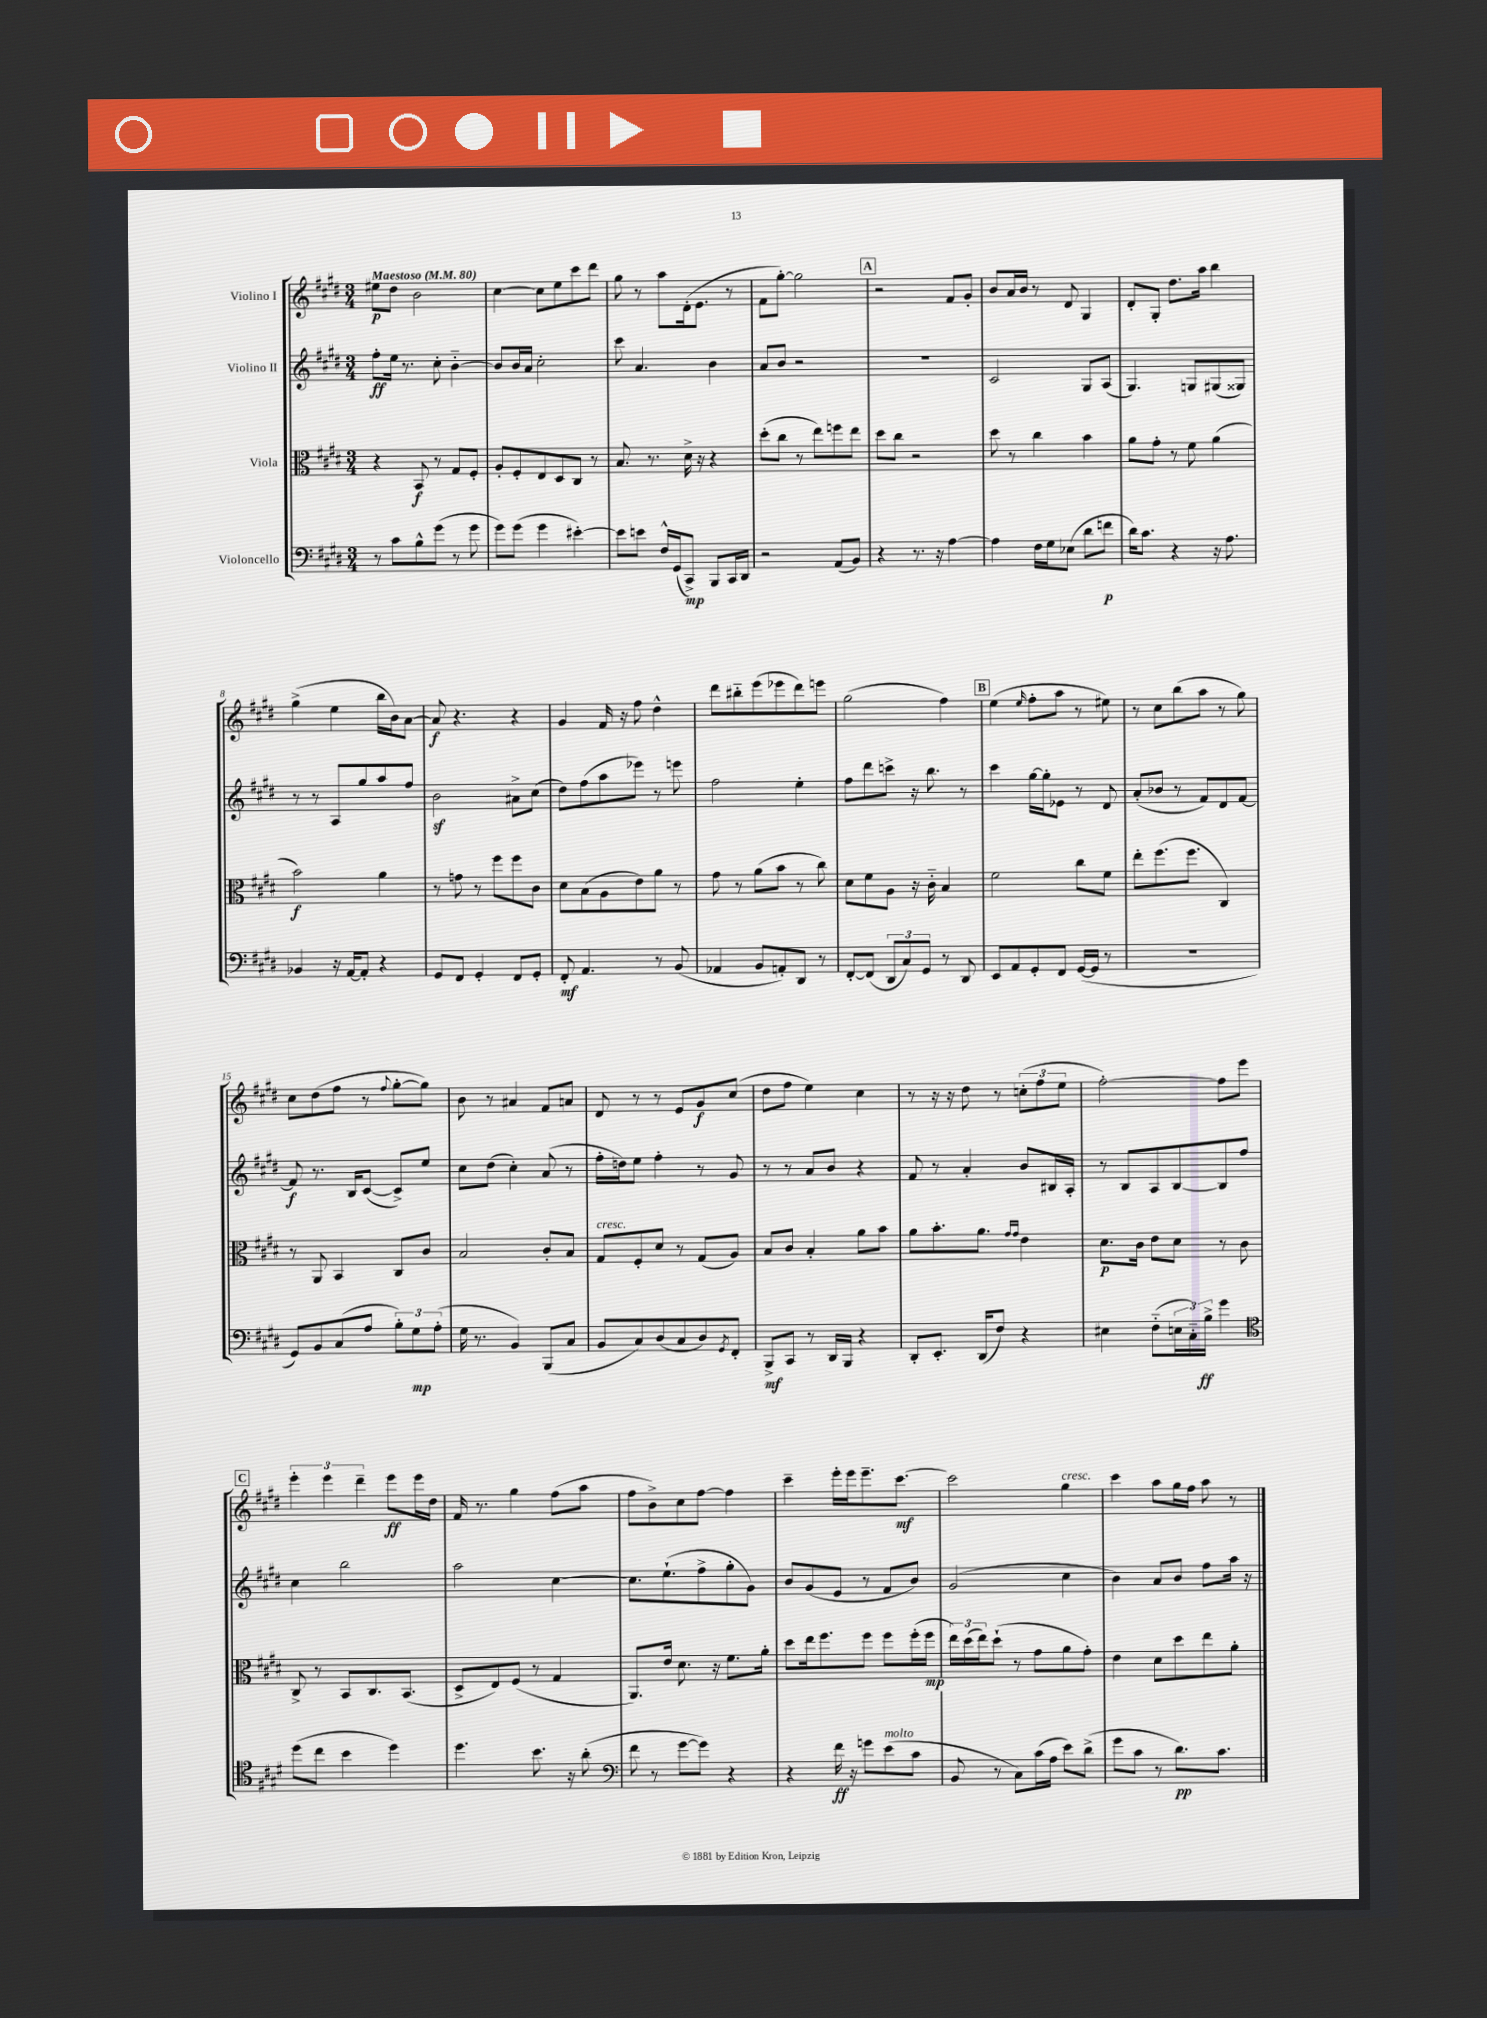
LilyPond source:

<<
\new StaffGroup <<
\new Staff = "s0" \with { instrumentName = "Violino I" } {
    \clef treble \key e \major \numericTimeSignature \time 3/4 \tempo "Maestoso" 4 = 80
    eis''8\p dis''8 b'2 |
    cis''4~ cis''8 e''8 cis'''8 dis'''8 |
    gis''8 r8 a''8 dis'16-.( e'8. r8 |
    fis'8 gis''8~-.) gis''2 |
    \mark \markup { \box "A" } r2 fis'8 gis'8-. |
    b'8 a'16 b'16 r8 dis'8 gis4 |
    dis'8-. gis8-. dis''8. a''16 b''4 |
    gis''4->( e''4 b''16 b'16) a'8~ |
    a'8\f r4. r4 |
    gis'4 fis'16 r16 fis''8 dis''4-^ |
    dis'''8 bis''8-_ e'''8( ees'''8 dis'''8) e'''8 |
    gis''2( fis''4) |
    \mark \markup { \box "B" } e''4( \grace { e''16 } fis''8-. a''8 r8 eis''8) |
    r8 cis''8 b''8( a''8 r8 gis''8) |
    cis''8 dis''8( fis''8 r8 \appoggiatura { fis''8 } gis''8~-. gis''8) |
    b'8 r8 ais'4 fis'8 a'8 |
    dis'8 r8 r8 e'8 gis'8\f cis''8( |
    dis''8 fis''8 e''4) cis''4 |
    r8 r16 r16 dis''8 r8 \tuplet 3/2 { c''8-.( fis''8 e''8 } |
    fis''2~-.) fis''8 e'''8 |
    \mark \markup { \box "C" } \tuplet 3/2 { e'''4-. e'''4 dis'''4-- } e'''8\ff e'''16 dis''16 |
    fis'16 r8. gis''4 fis''8( a''8 |
    fis''8 b'8->) cis''8 fis''8~ fis''4 |
    cis'''4-- e'''16-. e'''16 e'''8.-- cis'''8.~\mf |
    cis'''2 gis''4^\markup { \italic "cresc." } |
    cis'''4 a''8 gis''16 fis''16 a''8 r8 \bar "|." |
}
\new Staff = "s1" \with { instrumentName = "Violino II" } {
    \clef treble \key e \major \numericTimeSignature \time 3/4
    fis''8-.\ff e''16 r8. cis''8-. b'4~-_ |
    b'8 b'16 a'16 cis''2-. |
    cis'''8 a'4. b'4 |
    a'8 b'8 r2 |
    \mark \markup { \box "A" } R2. |
    cis'2 gis8 a8( |
    gis4.) g8 gis8( gisis8) |
    r8 r8 a8 gis''8 a''8 fis''8 |
    b'2\sf ais'8-> cis''8( |
    dis''8) fis''8( a''8 ees'''8) r8 e'''8 |
    fis''2 e''4-. |
    fis''8 dis'''8 c'''8-> r16 b''8. r8 |
    \mark \markup { \box "B" } cis'''4 gis''16~ gis''16-. ees'8 r8 dis'8 |
    a'8-.( bes'8 r8 fis'8) dis'8 fis'8~ |
    fis'8\f r8. b16 cis'8~( cis'8->) e''8 |
    cis''8 dis''8( cis''4-.) a'8( r8 |
    fis''16-. d''16) e''8 fis''4-. r8 gis'8 |
    r8 r8 a'8 b'8 r4 |
    fis'8 r8 a'4-. b'8 bis16 a16-. |
    r8 b8 a8 b8~ b8 fis''8 |
    \mark \markup { \box "C" } cis''4 b''2 |
    a''2 cis''4~ |
    cis''8. e''8.-!( fis''8-> gis''8-. gis'8) |
    b'8 gis'8( e'8 r8 fis'8 b'8) |
    gis'2( cis''4 |
    b'4) a'8 b'8 fis''8 a''16 r16 \bar "|." |
}
\new Staff = "s2" \with { instrumentName = "Viola" } {
    \clef alto \key e \major \numericTimeSignature \time 3/4
    r4 b,8\f r8 gis8 fis8-. |
    a8-. fis8-. e8 dis8 cis8 r8 |
    b8. r8. dis'16-> r16 r4 |
    dis''8-.( cis''8 r8 e''8) f''8 e''8 |
    \mark \markup { \box "A" } dis''8 cis''8 r2 |
    dis''8 r8 cis''4 b'4 |
    a'8 gis'8-. r8 fis'8 a'4( |
    b'2\f) a'4 |
    r8 g'8 r8 fis''8 fis''8 cis'8 |
    dis'8 b8( a8 e'8) a'8 r8 |
    gis'8 r8 a'8( b'8 r8 cis''8) |
    dis'8 fis'8 a8 r16 cis'16-_ b4 |
    \mark \markup { \box "B" } fis'2 cis''8 fis'8 |
    e''8-. fis''8.( fis''8. cis4) |
    r8 a,8 b,4 cis8 cis'8 |
    b2 cis'8-. b8 |
    gis8^\markup { \italic "cresc." } fis8-. dis'8 r8 gis8( a8) |
    b8 cis'8 b4-. a'8 b'8 |
    a'8 b'8.-. a'8. \grace { gis'16 gis'16 } e'4 |
    dis'8.\p cis'16 e'8 dis'8 r8 cis'8 |
    \mark \markup { \box "C" } cis8-> r8 b,8 cis8. b,8.( |
    dis8-> e8) fis8( r8 gis4 |
    a,8.) e'16 dis'8. r16 fis'8. a'16-. |
    dis''8 e''16 fis''8. fis''8 fis''8 fis''16-.( fis''16\mp |
    \tuplet 3/2 { e''16) dis''16( e''16) } dis''8-!( r8 gis'8 a'8 gis'8-.) |
    e'4 dis'8 dis''8 e''8 a'8-. \bar "|." |
}
\new Staff = "s3" \with { instrumentName = "Violoncello" } {
    \clef bass \key e \major \numericTimeSignature \time 3/4
    r8 cis'8 b8-^ gis'8( r8 gis'8 |
    gis'8) gis'8( gis'4 eis'4~-.) |
    eis'8 e'8 fis16-^ gis,16( cis,8->\mp) b,,8 cis,16 dis,16 |
    r2 a,8( b,8) |
    \mark \markup { \box "A" } r4 r8. r16 a4~ |
    a4 fis16 gis16 ees8( dis'8 f'8\p |
    dis'16) cis'8. r4 r16 a8. |
    bes,4 r16 a,16~ a,8-. r4 |
    gis,8 fis,8 gis,4-. fis,8 gis,8-. |
    fis,8-.\mf a,4. r8 b,8( |
    aes,4 b,8 a,8-.) dis,8 r8 |
    fis,8~-. fis,8( \tuplet 3/2 { dis,8 cis8) gis,8 } r8 dis,8 |
    \mark \markup { \box "B" } e,8 a,8 gis,8-. fis,8 gis,16~( gis,16 r8 |
    R2. |
    gis,8) b,8 cis8( a8 \tuplet 3/2 { b8-.) gis8\mp a8-.( } |
    gis16 r8. b,4) b,,8( cis8 |
    b,8 cis8) dis8( cis8 dis8) \acciaccatura { gis,8 } fis,8-. |
    b,,8->\mf cis,8 r8 dis,16 b,,16 r4 |
    dis,8-. e,8.-. dis,16( fis8) r4 |
    eis4 fis8-_( \tuplet 3/2 { e16 cis16-_) b16->\ff } gis'4 |
    \mark \markup { \box "C" } \clef tenor dis''8( cis''8 b'4 dis''4) |
    dis''4. b'8. r16 a'8-.( |
    \clef bass fis'8 r8 gis'8~ gis'8) r4 |
    r4 fis'16\ff r16 g'8 e'8^\markup { \italic "molto" }( cis'8 |
    b,8 r8 cis8) cis'16( a16 e'8) dis'8->( |
    gis'8 cis'8 r8 dis'8.\pp) cis'8. \bar "|." |
}
>>
>>
